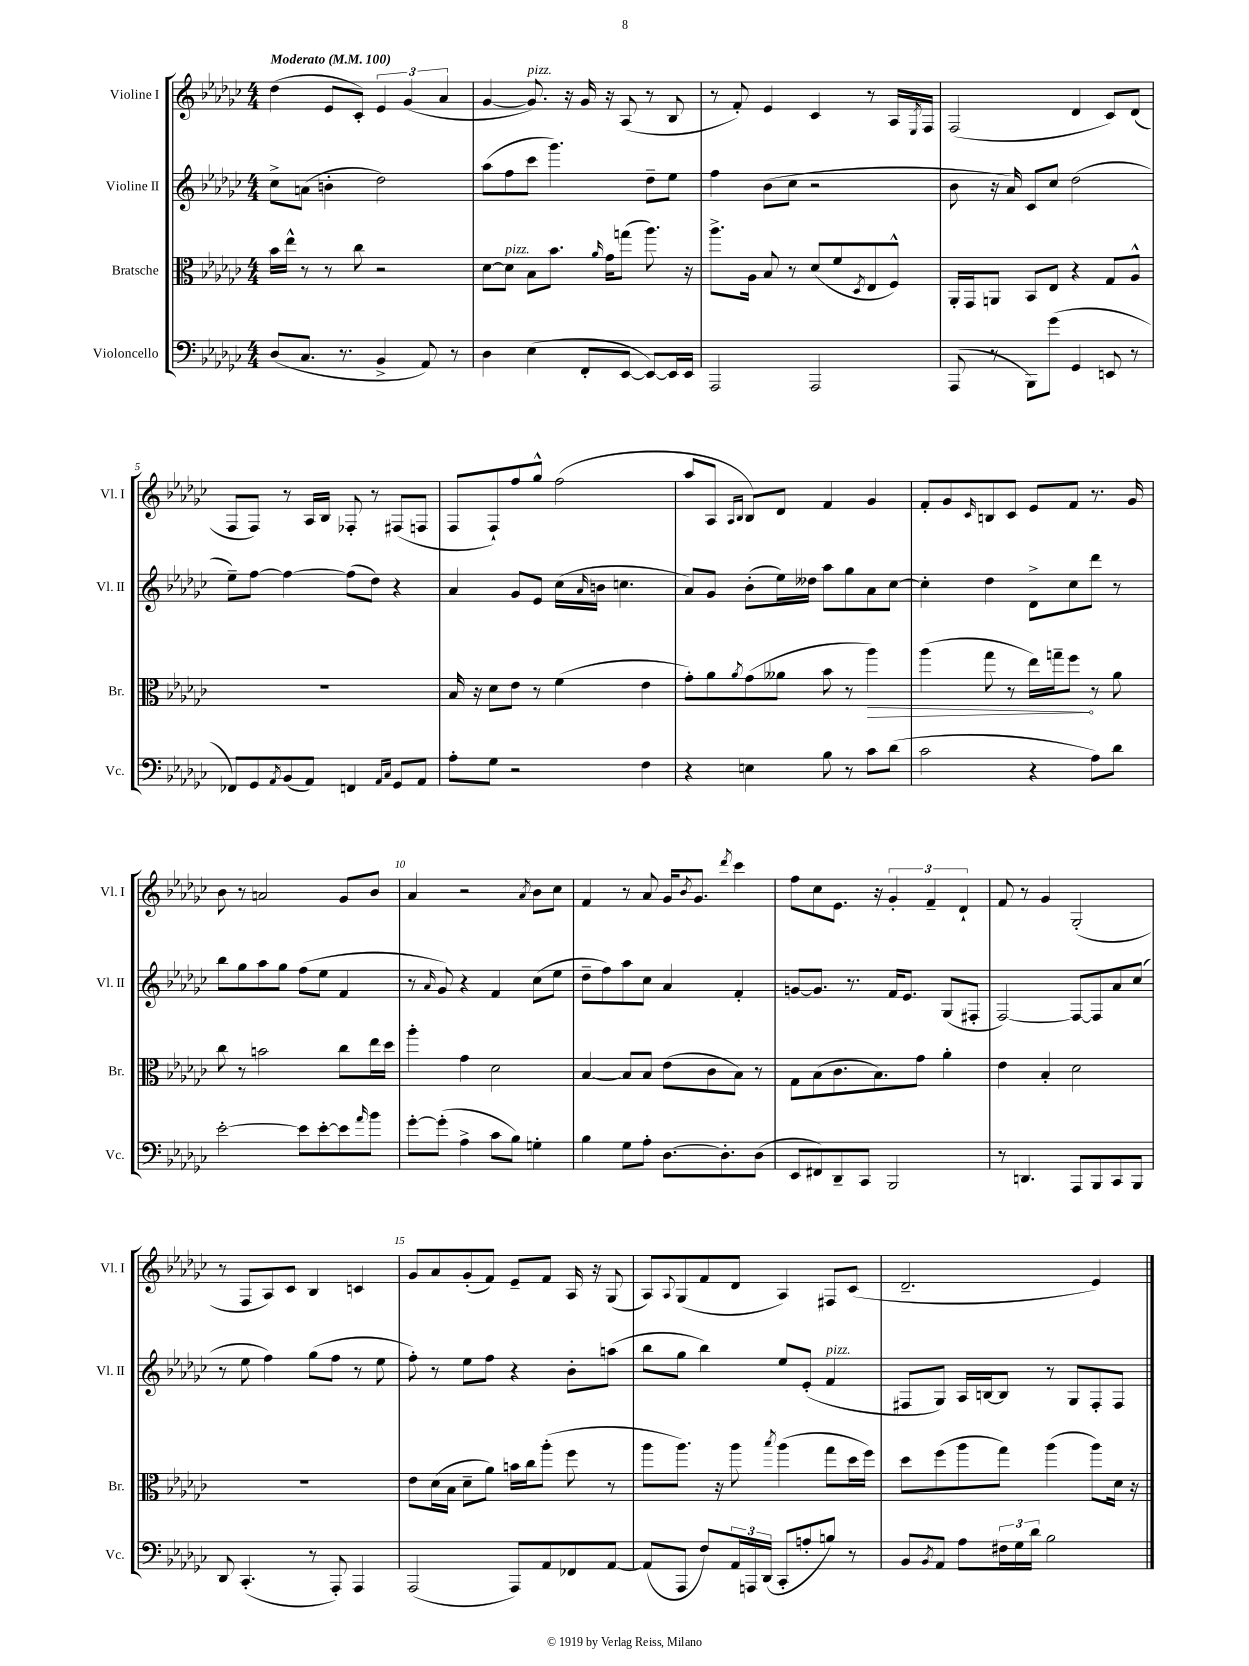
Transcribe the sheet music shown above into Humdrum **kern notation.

**kern	**kern	**kern	**kern
*staff4	*staff3	*staff2	*staff1
*clefF4	*clefC3	*clefG2	*clefG2
*k[b-e-a-d-g-c-]	*k[b-e-a-d-g-c-]	*k[b-e-a-d-g-c-]	*k[b-e-a-d-g-c-]
*M4/4	*M4/4	*M4/4	*M4/4
*MM100	*MM100	*MM100	*MM100
(8D-	16b-	8cc-^	(4dd-
.	16ee-^^	.	.
8.C-	8r	(8a	.
.	8r	4b'	8e-
8.r	.	.	.
.	8cc-	.	8c-')
4BB-^	2r	2dd-)	6e-
.	.	.	(6g-
8AA-)	.	.	.
.	.	.	6a-
8r	.	.	.
=	=	=	=
4D-	[8d-	(8aa-	[4g-
.	8d-]	8ff	.
(4E-	8B-	8ccc-	8.g-])
.	8.b-	4.ggg-)	.
.	.	.	16r
8FF'	.	.	16g-
.	16qqa-	.	.
.	16g-	.	16r
[8EE-	(8gg	.	(8A-
8EE-_)	8.aa-)	8dd-~	8r
16EE-]	.	8ee-	8B-
16EE-	16r	.	.
=	=	=	=
2AAA-	8.aa-^	4ff	8r
.	.	.	8f')
.	16A-	.	.
.	8B-	(8b-	4e-
.	8r	8cc-	.
2AAA-	(8d-	2r	4c-
.	8f	.	.
.	8qD-	.	.
.	8E-	.	8r
.	8F^^)	.	16A-
.	.	.	8qE-
.	.	.	16F
=	=	=	=
(8AAA-	16AA-'	8b-	(2F
.	16GG-	.	.
8r	8AA	16r	.
.	.	16a-)	.
8BBB-)	8BB-	8c-	.
(8g-	8E-	8cc-	.
4GG-	4r	(2dd-	4d-
8EE	8G-	.	8c-)
8r	8A-^^	.	(8d-
=	=	=	=
8FF-)	1r	8ee-~)	8F
8GG-	.	[8ff	8F)
8qAA-	.	.	.
(8BB-	.	4ff_	8r
8AA-)	.	.	16A-
.	.	.	16B-
4FF	.	(8ff]	8F-'
.	.	8dd-)	8r
16qqAA-	.	.	.
16qqC-	.	.	.
8GG-	.	4r	(8F#
8AA-	.	.	8F
=	=	=	=
8A-'	16B-	4a-	8F
.	16r	.	.
8G-	8d-	.	8F`)
2r	8e-	8g-	8ff
.	8r	8e-	8gg-^^
.	(4f	(16cc-	(2ff
.	.	16qqa-	.
.	.	16b	.
.	.	4.cc	.
4F	4e-	.	.
=	=	=	=
4r	8g-')	8a-)	8aa-
.	8a-	8g-	8A-
.	.	.	16qqA-
.	8qa-	.	16qqB-
4E	(8g-	(8b-'	8B-)
.	8a--	16ee-)	8d-
.	.	16dd--	.
8B-	8b-	8aa-	4f
8r	8r	8gg-	.
8c-	4aa-)	8a-	4g-
(8d-	.	[8cc-	.
=	=	=	=
2c-	(4aa-	4cc-']	8f'
.	.	.	8g-
.	.	.	16qqc-
.	8gg-	4dd-	8B
.	8r	.	8c-
4r	16ee-)	8d-^	8e-
.	16gg~	.	.
.	8ff	8cc-	8f
8A-)	8r	8ddd-	8.r
8d-	8a-	8r	.
.	.	.	16g-
=	=	=	=
[2e-'	8cc-	8bb-	8b-
.	8r	8gg-	8r
.	2b	8aa-	2a
.	.	8gg-	.
8e-]	.	(8ff	.
[8e-'	.	8ee-	.
8e-]	8cc-	4f	8g-
16qqa-	.	.	.
8b-	16ee-	.	8b-
.	16dd-	.	.
=	=	=	=
[8g-'	4aa-'	8r	4a-
.	.	16qqa-	.
(8g-']	.	8g-)	.
4A-^	4g-	4r	2r
8c-	2d-	4f	.
8B-)	.	.	.
.	.	.	8qa-
4G'	.	(8cc-	8b-
.	.	8ee-	8cc-
=	=	=	=
4B-	[4B-	8dd-~	4f
.	.	8ff)	.
8G-	8B-]	8aa-	8r
8A-'	8B-	8cc-	8a-
[8.D-	(8e-	4a-	16g-
.	.	.	8qb-
.	.	.	8.g-
.	8c-	.	.
8.D-']	.	.	.
.	.	.	8qddd-
.	8B-)	4f'	4ccc-
(8D-	8r	.	.
=	=	=	=
8EE-	8G-	[8g	8ff
8FF#)	(8B-	8.g]	8cc-
8DD-~	8.c-	.	8.e-
.	.	8.r	.
8CC-	.	.	.
.	8.B-)	.	16r
2BBB-	.	16f	6g-'
.	.	8.e-	.
.	8g-	.	.
.	.	.	6f~
.	4a-'	(8G-	.
.	.	.	6d-`
.	.	8F#'	.
=	=	=	=
8r	4e-	[2F)	8f
4.DD	.	.	8r
.	4B-'	.	4g-
8AAA-	2d-	8F_	(2G-'
8BBB-	.	8F]	.
8CC-	.	8a-	.
8BBB-	.	(8cc-	.
=	=	=	=
8DD-	1r	8r	8r
(4.CC-'	.	8ee-	8F
.	.	4ff)	8A-)
.	.	.	8c-
8r	.	(8gg-	4B-
8AAA-')	.	8ff	.
4AAA-	.	8r	4c
.	.	8ee-	.
=	=	=	=
(2AAA-	8e-	8ff')	8g-
.	(16d-	8r	8a-
.	16B-	.	.
.	8d-~	8ee-	(8g-'
.	8a-)	8ff	8f)
8AAA-)	16b	4r	8e-~
.	16cc-	.	.
8AA-	(8aa-'	.	8f
8FF-	8ff	8b-'	16A-
.	.	.	16r
[8AA-	8r	(8aa	(8G-
=	=	=	=
(8AA-]	8aa-	8bb-	8A-)
.	.	.	8qqA-
8AAA-	8.aa-)	8gg-	(8G-
8F)	.	4bb-)	8f
.	16r	.	.
24AA-	8aa-	.	8d-
24AAA	.	.	.
(24DD-	.	.	.
.	8qbb-	.	.
8CC-'	(4aa-	8ee-	4A-)
8A'	.	(8e-'	.
8B)	8gg-	4f	8F#
8r	16dd-	.	(8c-
.	16ff)	.	.
=	=	=	=
8BB-	8dd-	8F#	2.d-~
8qBB-	.	.	.
8AA-	(8ff	8G-)	.
8A-	8aa-	16A-	.
.	.	[16B	.
24F#	8gg-)	8B]	.
24G-	.	.	.
24d-	.	.	.
2B-	(4aa-	8r	.
.	.	8G-	.
.	8aa-)	8F#'	4e-)
.	16d-	8F#	.
.	16r	.	.
==	==	==	==
*-	*-	*-	*-
